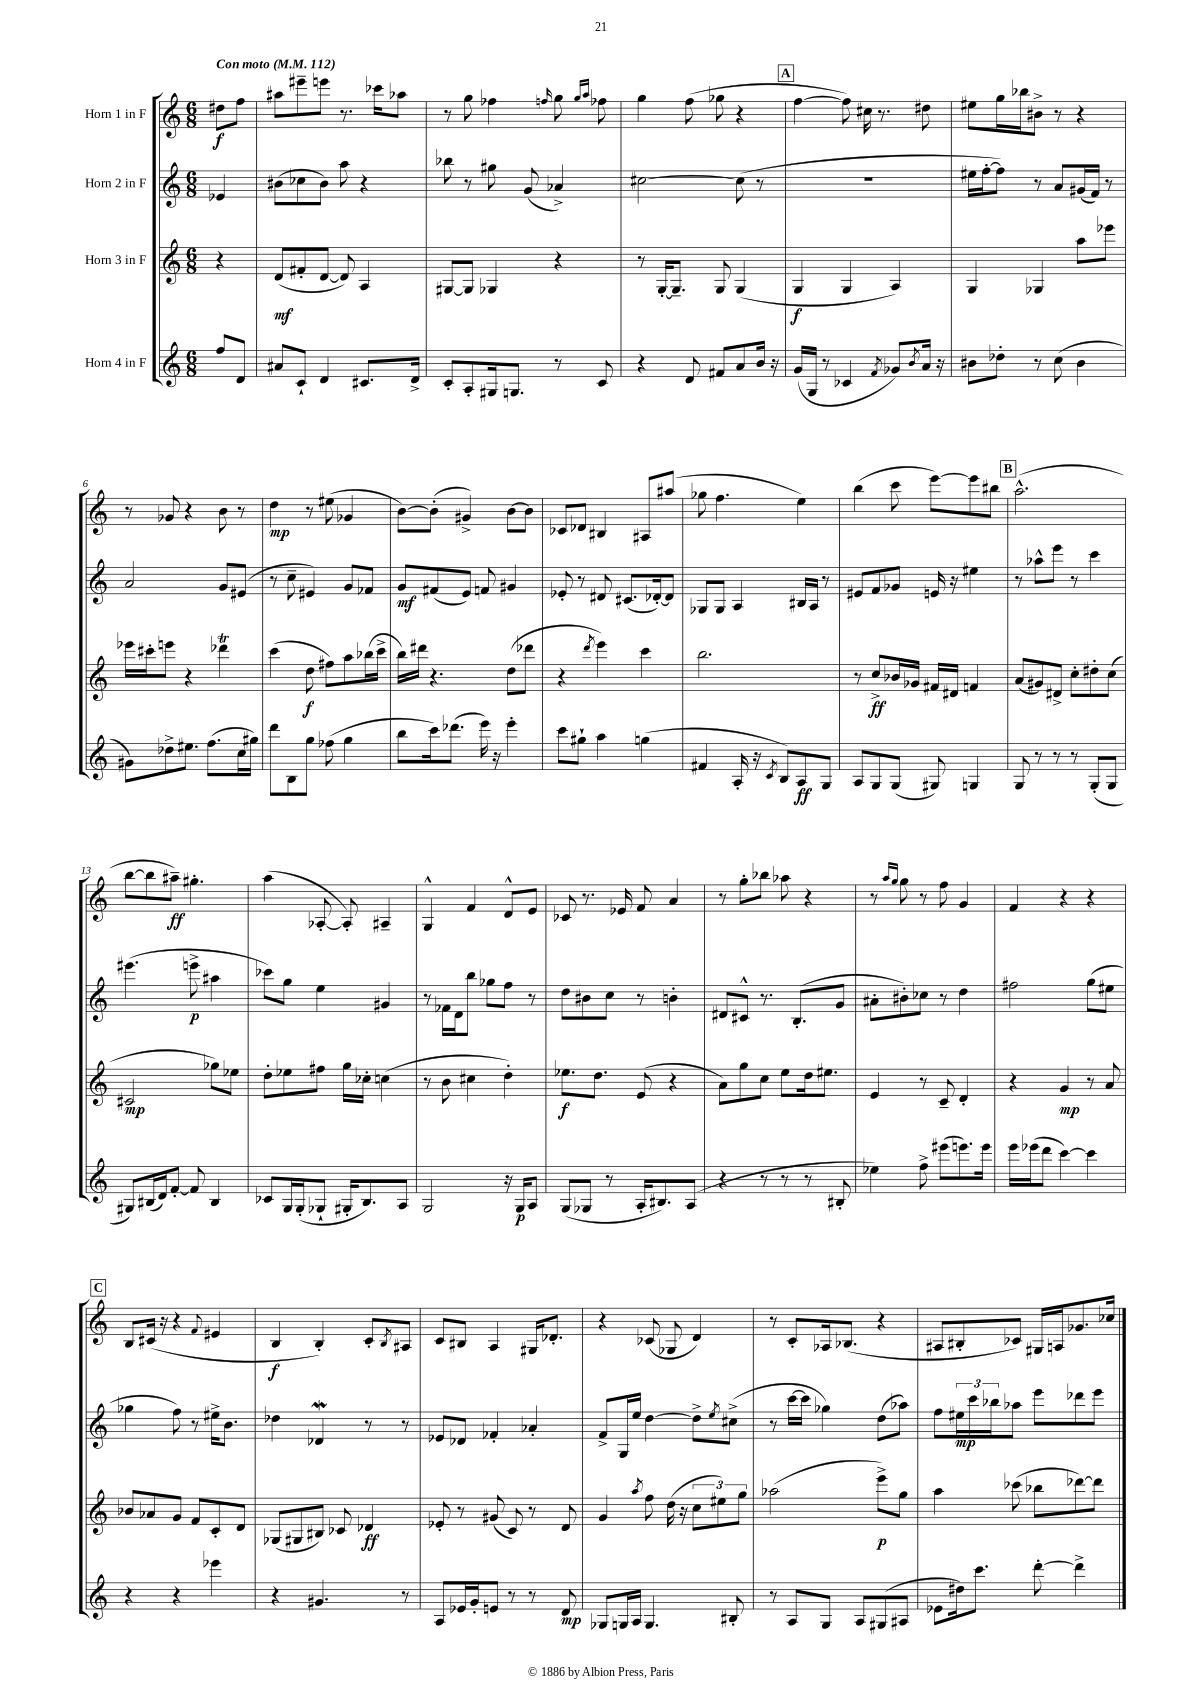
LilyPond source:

<<
\new StaffGroup <<
\new Staff = "s0" \with { instrumentName = "Horn 1 in F" } {
    \clef treble \key c \major \numericTimeSignature \time 6/8 \partial 4 \tempo "Con moto" 4 = 112
    dis''8\f f''8 |
    ais''8 eis'''8-- e'''8 r8. ces'''16 aes''8 |
    r8 g''8 fes''4 \grace { f''16 } g''8 \grace { g''16 a''16 } fes''8 |
    g''4 f''8( ges''8 r4 |
    \mark \markup { \box "A" } f''4~ f''8) cis''16 r8. dis''8 |
    eis''8 g''16 bes''16 bis'8-> r8 r4 |
    r8 ges'8 r4 b'8 r8 |
    d''4\mp r8 eis''8( ges'4 |
    b'8~) b'8-.( gis'4->) b'8~ b'8 |
    ces'8 des'8 bis4 ais8 ais''8( |
    ges''8 f''4. e''4) |
    b''4( c'''8 e'''8~) e'''8 bis''8 |
    \mark \markup { \box "B" } a''2.-^( |
    b''8~ b''8 ais''8--\ff) gis''4.-. |
    a''4( aes8~-. aes8-.) ais4-- |
    g4-^ f'4 d'8-^ e'8 |
    ces'8 r8. ees'16 f'8 a'4 |
    r8 g''8-. bes''8 aes''8 r4 |
    r8 \grace { a''16 g''16 } g''8 r8 f''8 g'4 |
    f'4 r4 r4 |
    \mark \markup { \box "C" } b8 cis'16( r16 r4 \appoggiatura { f'8 } eis'4 |
    b4\f b4-.) c'8-. \acciaccatura { b8 } ais8 |
    c'8 bis8 a4 gis16 des'8.-. |
    r4 ces'8( ges8 d'4) |
    r8 c'8-. aes16 bes8.( r4 |
    ais8 bis8-. ces'8) gis16 a16 ges'8. ces''16 \bar "|." |
}
\new Staff = "s1" \with { instrumentName = "Horn 2 in F" } {
    \clef treble \key c \major \numericTimeSignature \time 6/8 \partial 4
    ees'4 |
    bis'8( ces''8 bis'8) a''8 r4 |
    bes''8 r8 gis''8 g'8( aes'4->) |
    cis''2~ cis''8( r8 |
    \mark \markup { \box "A" } R2. |
    eis''16 f''16~-. f''8) r8 a'8 gis'16( f'16) r8 |
    a'2 g'8 eis'8( |
    r8 c''8-- eis'4) g'8 fes'8 |
    g'8\mf fis'8( e'8) f'8 gis'4 |
    ees'8-. r8 dis'8 cis'8.( des'16~-.) des'8 |
    ges8 ges8 a4 bis16 a16 r8 |
    eis'8 f'8 ges'8 e'16 r16 eis''4 |
    \mark \markup { \box "B" } r8 aes''8-^ e'''8 r8 c'''4 |
    eis'''4.( e'''8->\p ais''4 |
    ces'''8) g''8 e''4 gis'4 |
    r8 fes'16 d'16 b''8 ges''8 f''8 r8 |
    d''8 bis'8 c''8 r8 b'4-. |
    dis'8 cis'8-^ r8. b8.-.( g'8 |
    ais'8-. bis'8-.) ces''8 r8 d''4 |
    fis''2 g''8( eis''8 |
    \mark \markup { \box "C" } ges''4 f''8) r8 eis''16-> b'8. |
    des''4 des'4\mordent r8 r8 |
    ees'8 des'8 fes'4-. aes'4-. |
    f'8-> g16 e''16 d''4~ d''8-> \acciaccatura { e''8 } cis''8->( |
    r8 c'''16~ c'''16 ges''4) d''8( aes''8) |
    f''8 \tuplet 3/2 { eis''16\mp c'''16 bes''16 } aes''8 e'''8 des'''8 e'''8 \bar "|." |
}
\new Staff = "s2" \with { instrumentName = "Horn 3 in F" } {
    \clef treble \key c \major \numericTimeSignature \time 6/8 \partial 4
    r4 |
    d'8\mf( fis'8-. d'8~ d'8) a4 |
    gis8~ gis8 ges4 r4 |
    r8 g16~-. g8.-- g8 g4( |
    \mark \markup { \box "A" } g4\f g4 a4) |
    g4 ges4 a''8 ees'''8 |
    ees'''16 cis'''16-. e'''8 r4 des'''4\trill |
    c'''4( d''8\f fis''8) a''8 bes''16( c'''16-> |
    b''16) dis'''16 r4. d''8( des'''8 |
    r4 \acciaccatura { d'''8 } e'''4) c'''4 |
    b''2. |
    r8 c''8->\ff bes'16 ges'16 fis'16 dis'16 f'4 |
    \mark \markup { \box "B" } a'8( gis'8) dis'8-> c''8-. dis''8-. c''8( |
    cis'2\mp ges''8) ees''8 |
    d''8-. ees''8 fis''8 g''16 ces''16-. c''4( |
    r8 b'8 cis''4 d''4-.) |
    ees''8.\f d''8. e'8( r4 |
    a'8) g''8 c''8 e''8 d''16 eis''8. |
    e'4 r8 c'8-- d'4-. |
    r4 g'4\mp r8 a'8 |
    \mark \markup { \box "C" } bes'8 aes'8 g'8 f'8 c'8-. d'8 |
    ges8( gis8 bis8) ces'8 des'4\ff |
    ees'8-. r8 gis'8( c'8) r8 d'8 |
    g'4 \acciaccatura { a''8 } f''8 d''16( r16 \tuplet 3/2 { c''8 eis''8) g''8 } |
    aes''2( e'''8->\p) g''8 |
    a''4 ces'''8( bes''8 des'''8~) des'''8 \bar "|." |
}
\new Staff = "s3" \with { instrumentName = "Horn 4 in F" } {
    \clef treble \key c \major \numericTimeSignature \time 6/8 \partial 4
    f''8 d'8 |
    ais'8 c'8-! d'4 cis'8. d'16-> |
    c'8-. a8-. gis16 g8. r8 c'8 |
    r4 d'8 fis'8 a'8 b'16 r16 |
    \mark \markup { \box "A" } g'16( g16 r8 ces'4 \acciaccatura { f'8 } ges'8) \acciaccatura { b'8 } a'16 r16 |
    bis'8 des''8-. r8 c''8( bis'4 |
    gis'8) des''8-> eis''8. f''8.( c''16 gis''16) |
    d'''8 b8 g''8 fes''8( g''4 |
    b''8 c'''16) des'''8.( e'''16) r16 e'''4-. |
    c'''8 gis''8-! a''4 g''4( |
    fis'4 a16-. r16 \acciaccatura { c'8 } b8) a8\ff g8 |
    a8 g8 g8( gis8) g4 |
    \mark \markup { \box "B" } g8 r8 r8 r8 g8-.( g8 |
    gis8) bis16( d'16) f'8~-. f'8 bis4 |
    ces'8 g16 g16-.( ges8-! gis16-. b8.) a8 |
    g2 r16 g16\p a8 |
    g8( ges8 r8 a16-. bis8.) a8( |
    r4 r8 r8 r8 bis8-. |
    ees''4) f''8-> eis'''8( e'''8.) e'''16 |
    e'''16 ees'''16( d'''8 c'''4~) c'''4 |
    \mark \markup { \box "C" } r4 r4 ees'''4 |
    r4 gis'4. r8 |
    a8 ees'16 g'16-. e'8 r8 r8 d'8\mp |
    ges8 g16 a16 g4. bis8-. |
    r8 a8 g8 a8 gis8( ais8 |
    ees'8 dis''16) c'''8. d'''8~-. d'''4-> \bar "|." |
}
>>
>>
